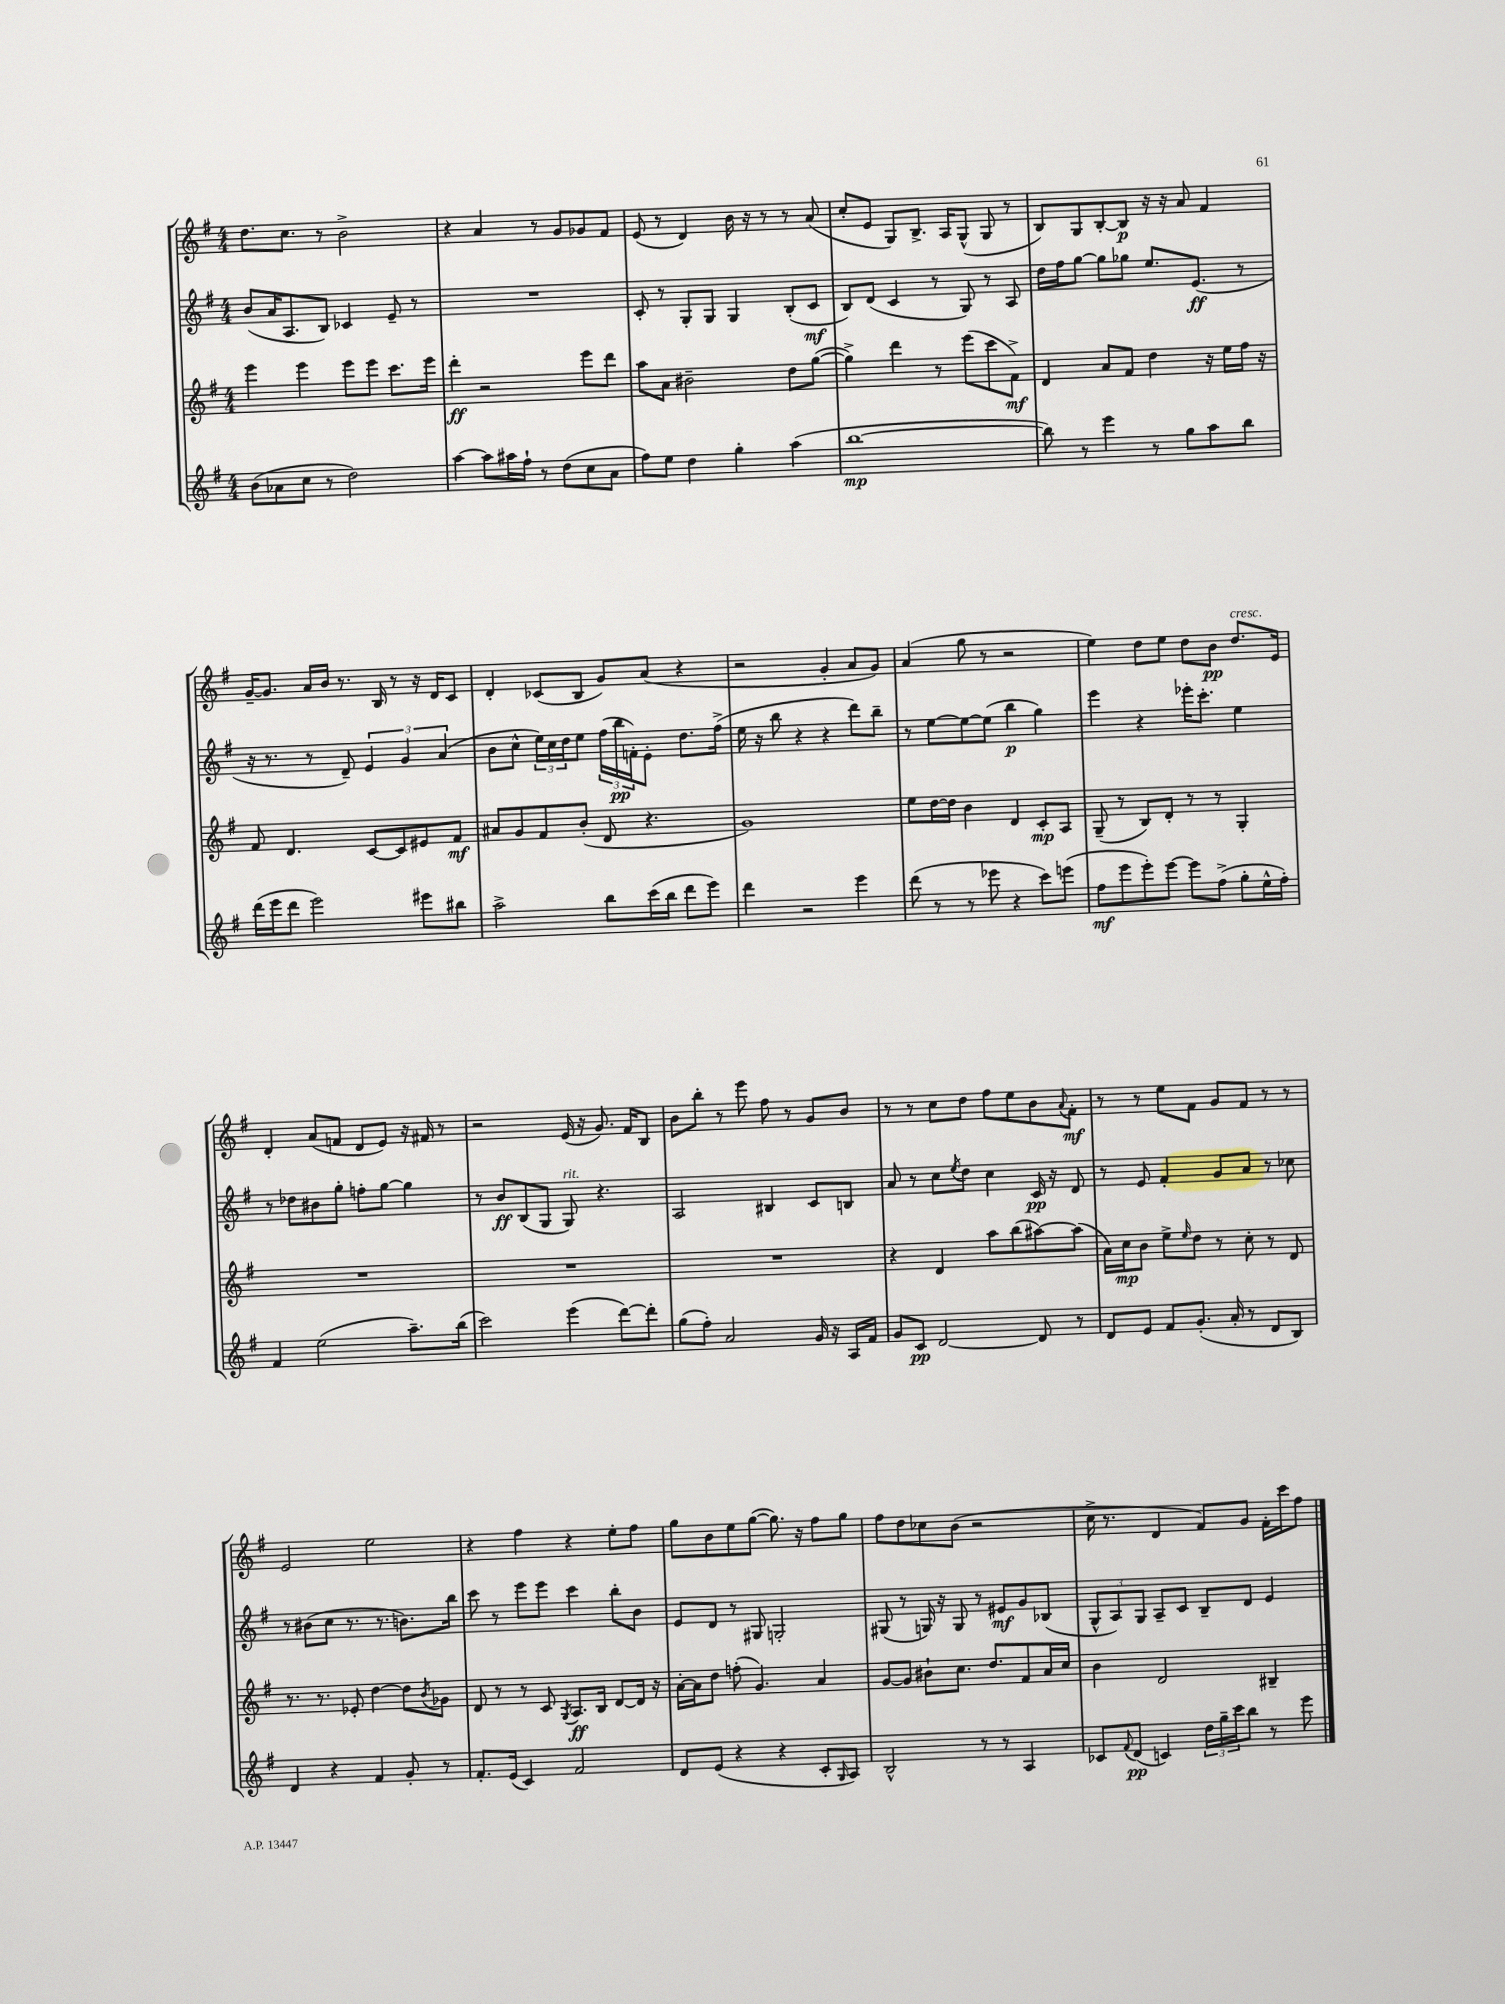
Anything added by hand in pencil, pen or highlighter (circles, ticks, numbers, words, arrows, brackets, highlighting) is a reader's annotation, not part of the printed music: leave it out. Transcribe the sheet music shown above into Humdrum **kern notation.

**kern	**dynam	**kern	**dynam	**kern	**dynam	**kern	**dynam
*part4	*part4	*part3	*part3	*part2	*part2	*part1	*part1
*staff4	*staff4	*staff3	*staff3	*staff2	*staff2	*staff1	*staff1
*clefG2	*	*clefG2	*	*clefG2	*	*clefG2	*
*k[f#]	*	*k[f#]	*	*k[f#]	*	*k[f#]	*
*M4/4	*	*M4/4	*	*M4/4	*	*M4/4	*
=24	=24	=24	=24	=24	=24	=24	=24
(8b\L	.	4eee\	.	(8b/L	.	8.dd\L	.
8a-X\	.	.	.	16a/K	.	.	.
.	.	.	.	8.A/	.	8.cc\J	.
8cc\J	.	4eee\	.	.	.	.	.
8r	.	.	.	8B/J)	.	8r	.
2dd\)	.	8eee\L	.	4c-X/	.	2b^\	.
.	.	8eee\J	.	.	.	.	.
.	.	8.ccc\L	.	8e~/	.	.	.
.	.	.	.	8r	.	.	.
.	.	16eee\Jk	.	.	.	.	.
=25	=25	=25	=25	=25	=25	=25	=25
[4aa\	.	4ddd'\	ff	1r	.	4r	.
8aa\L]	.	2r	.	.	.	4a/	.
16aa#X\L	.	.	.	.	.	.	.
16ff#`\JJ	.	.	.	.	.	.	.
8r	.	.	.	.	.	8r	.
(8dd\L	.	.	.	.	.	8g/L	.
8cc\	.	8eee\L	.	.	.	8g-X/	.
8a\J	.	8ddd\J	.	.	.	8f#/J	.
=26	=26	=26	=26	=26	=26	=26	=26
8ff#\L)	.	8aa\L	.	8c'/	.	(8e/	.
8ee\J	.	8a\J	.	8r	.	8r	.
4dd\	.	2b#X~\	.	8G'/L	.	4d/)	.
.	.	.	.	8G/J	.	.	.
4gg'\	.	.	.	4G/	.	16b\	.
.	.	.	.	.	.	16r	.
.	.	.	.	.	.	8r	.
(4aa\	.	8dd\L	.	(8B'/L	.	8r	.
.	.	([8gg\J	.	8c/J	mf	(8a/	.
=27	=27	=27	=27	=27	=27	=27	=27
[1bb	mp	4gg^\])	.	8B/L)	.	8cc'/L	.
.	.	.	.	(8d/J	.	8e/J	.
.	.	4ddd\	.	4c/	.	8G/L)	.
.	.	.	.	.	.	8.B^/J	.
.	.	8r	.	8r	.	.	.
.	.	.	.	.	.	16A/KL	.
.	.	(8eee\L	.	8G/)	.	(8G^^/J	.
.	.	8ccc\	.	8r	.	8G/	.
.	.	8f#^\J)	mf	8A/	.	8r	.
=28	=28	=28	=28	=28	=28	=28	=28
8bb\])	.	4d/	.	16dd\LL	.	8B/L)	.
.	.	.	.	16ff#\J	.	.	.
8r	.	.	.	[8gg\J	.	8G/	.
4eee\	.	8a/L	.	8gg\L]	.	[8B'/	.
.	.	8f#/J	.	8gg-X\J	.	8B/J]	p
8r	.	4dd\	.	8.ee/L	.	16r	.
.	.	.	.	.	.	16r	.
8gg\L	.	.	.	.	.	8a/	.
.	.	.	.	(8.e/J	ff	.	.
8aa\	.	16r	.	.	.	4f#/	.
.	.	16ee\LL	.	.	.	.	.
8bb\J	.	16ff#\JJ	.	8r	.	.	.
.	.	16r	.	.	.	.	.
!!LO:LB:g=z
=29	=29	=29	=29	=29	=29	=29	=29
(16ddd\LL	.	8f#/	.	16r	.	[16g~/KL	.
16eee\J	.	.	.	8.r	.	8.g/J]	.
8ddd\J	.	4.d/	.	.	.	.	.
2eee\)	.	.	.	8r	.	16a/LL	.
.	.	.	.	.	.	16b/JJ	.
.	.	.	.	8d~/)	.	8.r	.
.	.	[8c/L	.	6e/	.	.	.
.	.	.	.	.	.	16B/	.
.	.	8c/]	.	.	.	8r	.
.	.	.	.	6g/	.	.	.
8eee#X\L	.	8e#X/	.	.	.	16r	.
.	.	.	.	.	.	16d/KL	.
.	.	.	.	(6a/	.	.	.
8bb#X\J	.	8f#/J	mf	.	.	8c/J	.
=30	=30	=30	=30	=30	=30	=30	=30
2aa^\	.	8a#X/L	.	8b\L	.	4d'/	.
.	.	8g/	.	8cc^^\J	.	.	.
.	.	8f#/	.	24ee\LL)	.	(8c-X/L	.
.	.	.	.	24cc\	.	.	.
.	.	.	.	24dd\J	.	.	.
.	.	(8b'/J	.	8ee\J	.	8B/J	.
8bb\L	.	8d/	.	(24ff#\LL	.	8g/L)	.
.	.	.	.	24bb\	pp	.	.
.	.	.	.	24fn'\J)	.	.	.
(16ccc\L	.	4.r	.	8e'\J	.	(8a/J	.
16bb\JJ	.	.	.	.	.	.	.
8ddd\L	.	.	.	8.dd\L	.	4r	.
8eee\J)	.	.	.	.	.	.	.
.	.	.	.	(16ff#^\Jk	.	.	.
=31	=31	=31	=31	=31	=31	=31	=31
4ddd\	.	1g)	.	16ee\	.	2r	.
.	.	.	.	16r	.	.	.
.	.	.	.	8bb\	.	.	.
2r	.	.	.	4r	.	.	.
.	.	.	.	4r	.	4g'/	.
4eee\	.	.	.	8ddd\L)	.	8a/L	.
.	.	.	.	8bb~\J	.	8g/J)	.
=32	=32	=32	=32	=32	=32	=32	=32
(8ddd\	.	8ee\L	.	8r	.	(4a/	.
8r	.	[16dd\L	.	[8ee\L	.	.	.
.	.	16dd\JJ]	.	.	.	.	.
8r	.	4b\	.	8ee\_	.	8gg\	.
8eee-X\	.	.	.	(8ee\J]	.	8r	.
4r	.	4d/	.	4bb\	p	2r	.
8ccc\L)	.	8c'/L	mp	4gg\)	.	.	.
(8eeen\J	.	8A/J	.	.	.	.	.
=33	=33	=33	=33	=33	=33	=33	=33
8ff#\L	mf	(8G~/	.	4eee\	.	4ee\)	.
8eee\	.	8r	.	.	.	.	.
8eee'\)	.	8B/L)	.	4r	.	8dd\L	.
[8eee\J	.	8d'/J	.	.	.	8ee\J	.
8eee\L]	.	8r	.	16eee-X'\KL	.	8dd\L	.
.	.	.	.	8.ccc'\J	.	.	.
(8ff#^\J	.	8r	.	.	.	8b\J	pp
!	!	!	!	!	!	!LO:TX:a:i:t=cresc.	!
8gg'\L	.	4G'/	.	4ee\	.	8.dd/L	.
16ee^^\L	.	.	.	.	.	.	.
16ff#'\JJ)	.	.	.	.	.	16e/Jk	.
!!LO:LB:g=z
=34	=34	=34	=34	=34	=34	=34	=34
4f#/	.	1r	.	8r	.	4d'/	.
.	.	.	.	8dd-X\L	.	.	.
(2ee\	.	.	.	8b#X\	.	(8a/L	.
.	.	.	.	8gg'\J	.	8fn/J	.
.	.	.	.	8ffn'\L	.	8d/L	.
.	.	.	.	[8gg\J	.	8e/J)	.
8.aa~\L)	.	.	.	4gg\]	.	16r	.
.	.	.	.	.	.	16f#X/	.
.	.	.	.	.	.	8r	.
(16bb\Jk	.	.	.	.	.	.	.
=35	=35	=35	=35	=35	=35	=35	=35
2ccc\)	.	1r	.	8r	.	2r	.
.	.	.	.	8b/L	ff	.	.
.	.	.	.	(8B/	.	.	.
.	.	.	.	8G/J	.	.	.
!	!	!	!	!LO:TX:a:i:t=rit.	!	!	!
(4eee\	.	.	.	8G/)	.	(16e/	.
.	.	.	.	.	.	16r	.
.	.	.	.	4.r	.	8.g/)	.
[8ddd\L)	.	.	.	.	.	.	.
.	.	.	.	.	.	16f#/KL	.
8ddd'\J]	.	.	.	.	.	8B/J	.
=36	=36	=36	=36	=36	=36	=36	=36
(8gg\L	.	1r	.	2A/	.	8b\L	.
8ff#'\J)	.	.	.	.	.	8bb'\J	.
2a/	.	.	.	.	.	8r	.
.	.	.	.	.	.	8eee\	.
.	.	.	.	4B#X/	.	8ff#\	.
.	.	.	.	.	.	8r	.
16g/	.	.	.	8c/L	.	8g/L	.
16r	.	.	.	.	.	.	.
16A/LL	.	.	.	8Bn/J	.	8b/J	.
16f#/JJ	.	.	.	.	.	.	.
=37	=37	=37	=37	=37	=37	=37	=37
8g/L	.	4r	.	8a/	.	8r	.
8c/J	pp	.	.	8r	.	8r	.
[2d/	.	4d/	.	8cc\L	.	8cc\L	.
.	.	.	.	8qee/	.	.	.
.	.	.	.	8dd\J	.	8dd\J	.
.	.	8aa\L	.	4cc\	.	8ff#\L	.
.	.	(8bb\	.	.	.	8ee\	.
8d/]	.	[8aa#X\)	.	16c/	pp	8b\	.
.	.	.	.	16r	.	.	.
.	.	.	.	.	.	8qqa/	.
8r	.	(8aa#\J]	.	8d/	.	8f#'\J	mf
=38	=38	=38	=38	=38	=38	=38	=38
8d/L	.	16a\LL)	.	8r	.	8r	.
.	.	16cc\J	mp	.	.	.	.
8e/J	.	8b\J	.	8e/	.	8r	.
8f#/L	.	8ee^\L	.	4f#'/	.	8ee\L	.
.	.	16qqee/	.	.	.	.	.
(8.g'/J	.	8dd\J	.	.	.	8f#\J	.
.	.	8r	.	8g/L	.	8g/L	.
16a'/	.	.	.	.	.	.	.
8r	.	8cc'\	.	8a/J	.	8f#/J	.
8d/L	.	8r	.	8r	.	8r	.
8B/J)	.	8d/	.	8cc-X\	.	8r	.
!!LO:LB:g=z
=39	=39	=39	=39	=39	=39	=39	=39
4d/	.	8.r	.	8r	.	2e/	.
.	.	.	.	(8b#X\L	.	.	.
.	.	8.r	.	.	.	.	.
4r	.	.	.	8cc\J	.	.	.
.	.	8e-X'/	.	8.r	.	.	.
4f#/	.	[4dd\	.	.	.	2ee\	.
.	.	.	.	8.r	.	.	.
8g'/	.	8dd\L]	.	8.bn\L)	.	.	.
.	.	8qb/	.	.	.	.	.
8r	.	8g-X\J	.	.	.	.	.
.	.	.	.	16bb\Jk	.	.	.
=40	=40	=40	=40	=40	=40	=40	=40
8.f#'/L	.	8d/	.	8ccc\	.	4r	.
.	.	8r	.	8r	.	.	.
(16e/Jk	.	.	.	.	.	.	.
4c/)	.	8r	.	8eee\L	.	4ff#\	.
.	.	8c/	.	8eee\J	.	.	.
.	.	8qG/	.	.	.	.	.
2f#/	.	8.A/L	ff	4ccc\	.	4r	.
.	.	16B/Jk	.	.	.	.	.
.	.	[8d/L	.	8bb'\L	.	8ee'\L	.
.	.	16d/Jk]	.	8b\J	.	8ff#\J	.
.	.	16r	.	.	.	.	.
=41	=41	=41	=41	=41	=41	=41	=41
8d/L	.	[16a'\LL	.	8e/L	.	8gg\L	.
.	.	16a\J]	.	.	.	.	.
(8e/J	.	8dd\J	.	8d/J	.	8b\	.
4r	.	(8ffn'\	.	8r	.	8ee\	.
.	.	4.g/)	.	8G#X/	.	([8gg\J	.
4r	.	.	.	2Gn'/	.	8.gg\])	.
.	.	.	.	.	.	16r	.
8c'/L	.	4a/	.	.	.	8ff#\L	.
16qqG/	.	.	.	.	.	.	.
8A/J)	.	.	.	.	.	8gg\J	.
=42	=42	=42	=42	=42	=42	=42	=42
2B^^/	.	[8g/L	.	(8G#X/	.	8ff#\L	.
.	.	8g/J]	.	8r	.	8dd\	.
.	.	8b#X`\L	.	16Gn/)	.	8cc-X\	.
.	.	.	.	16r	.	.	.
.	.	8.cc\J	.	8G/	.	(8b\J	.
8r	.	.	.	8r	.	2r	.
.	.	8.dd/L	.	.	.	.	.
8r	.	.	.	8e#X/L	mf	.	.
4A/	.	8f#/	.	8g/	.	.	.
.	.	16a/L	.	(8B-X/J	.	.	.
.	.	16cc/JJ	.	.	.	.	.
=43	=43	=43	=43	=43	=43	=43	=43
8c-X/L	.	4b\	.	12G^^/L	.	16cc^\	.
.	.	.	.	.	.	8.r	.
.	.	.	.	12A/)	.	.	.
8qqf#/	.	.	.	.	.	.	.
(8d/J	pp	.	.	.	.	.	.
.	.	.	.	12G/J	.	.	.
4cn/)	.	2d/	.	8A~/L	.	4d/	.
.	.	.	.	8c/J	.	.	.
24dd\LL	.	.	.	8B~/L	.	8f#/L)	.
24gg~\	.	.	.	.	.	.	.
24ccc\J	.	.	.	.	.	.	.
8bb\J	.	.	.	8d/J	.	8g/J	.
8r	.	4B#X~/	.	4e/	.	16f#'\LL	.
.	.	.	.	.	.	16ccc\J	.
8eee\	.	.	.	.	.	8ff#\J	.
==	==	==	==	==	==	==	==
*-	*-	*-	*-	*-	*-	*-	*-
